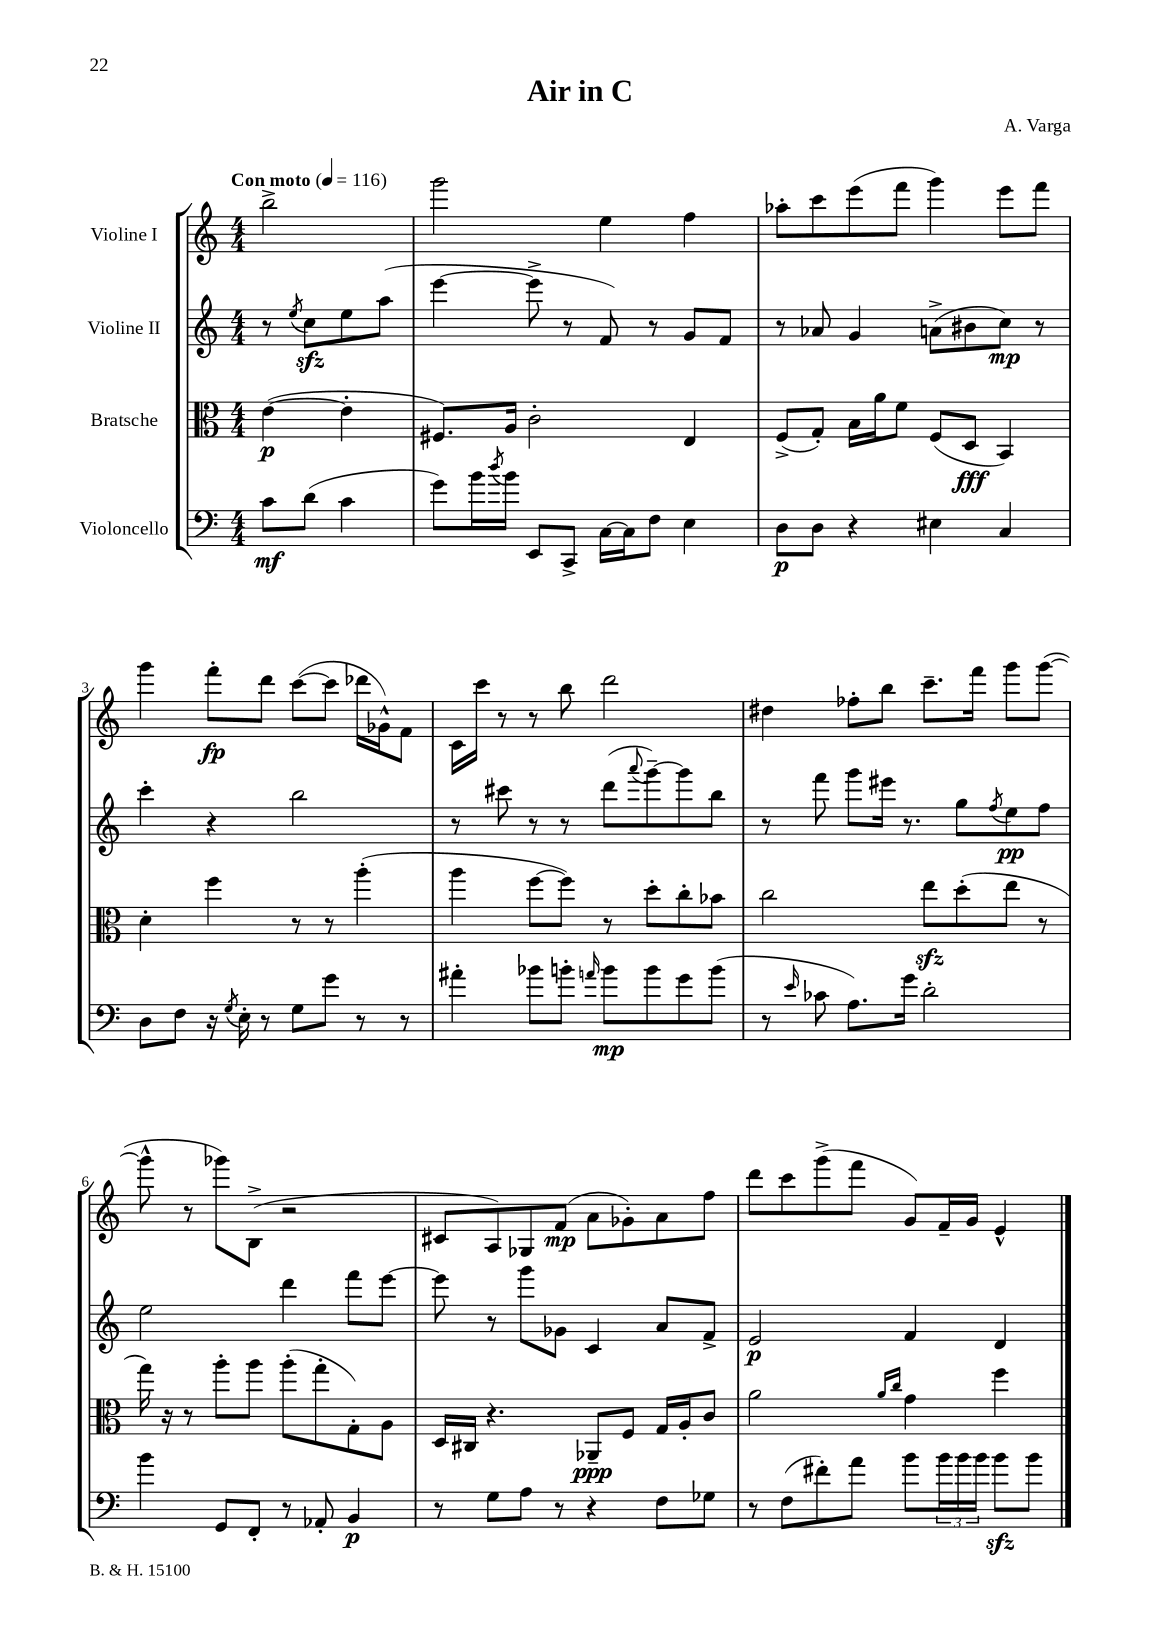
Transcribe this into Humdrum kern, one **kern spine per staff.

**kern	**kern	**kern	**kern
*staff4	*staff3	*staff2	*staff1
*clefF4	*clefC3	*clefG2	*clefG2
*k[]	*k[]	*k[]	*k[]
*M4/4	*M4/4	*M4/4	*M4/4
*MM116	*MM116	*MM116	*MM116
8c\L	([4e\	8r	2bb^\
.	.	8qee/	.
(8d\J	.	8cc\L	.
4c\	4e'\]	8ee\	.
.	.	(8aa\J	.
=	=	=	=
8g\L)	8.F#/L)	[4eee\	2ggg\
16b\L	.	.	.
8qdd/	.	.	.
16b\JJ	16A/Jk	.	.
8EE/L	2c'\	8eee^\]	.
8CC^/J	.	8r	.
[16C\LL	.	8f/)	4ee\
16C\]J	.	.	.
8F\J	.	8r	.
4E\	4E/	8g/L	4ff\
.	.	8f/J	.
=	=	=	=
8D\L	(8F^/L	8r	8aa-'\L
8D\J	8G'/J)	8a-/	8ccc\
4r	16B\LL	4g/	(8eee\
.	16a\J	.	.
.	8f\J	.	8fff\J
4E#\	(8F/L	(8a^\L	4ggg\)
.	8D/J	8b#\	.
4C/	4BB/)	8cc\J)	8eee\L
.	.	8r	8fff\J
=	=	=	=
8D\L	4d'\	4ccc'\	4ggg\
8F\J	.	.	.
16r	4ff\	4r	8fff'\L
8qG/	.	.	.
16E'\	.	.	.
8r	.	.	8ddd\J
8G\L	8r	2bb\	([8ccc\L
8g\J	8r	.	8ccc\]J
8r	(4aa'\	.	16ddd-\LL
.	.	.	16g-^^\J)
8r	.	.	8f\J
=	=	=	=
4a#'\	4aa\	8r	16c\LL
.	.	.	16ccc\JJ
.	.	8ccc#\	8r
8b-\L	[8ff\L	8r	8r
8b'\J	8ff\]J)	8r	8bb\
16qqa/	.	.	.
8b\L	8r	(8ddd\L	2ddd\
.	.	8qqaaa/	.
8b\	8dd'\L	[8ggg~\)	.
8g\	8cc'\	8ggg\]	.
(8b\J	8b-\J	8bb\J	.
=	=	=	=
8r	2cc\	8r	4dd#\
16qqe/	.	.	.
8c-\	.	8fff\	.
8.A\L)	.	8ggg\L	8ff-'\L
.	.	16eee#\Jk	8bb\J
16g\Jk	.	8.r	.
2d'\	8ee\L	.	8.ccc~\L
.	(8dd'\	8gg\L	.
.	.	.	16fff\Jk
.	.	8qff/	.
.	8ee\J	8ee\	8ggg\L
.	8r	8ff\J	([8ggg\J
=	=	=	=
4b\	16gg\)	2ee\	8ggg^^\]
.	16r	.	.
.	8r	.	8r
8GG/L	8aa'\L	.	8ggg-\L)
8FF'/J	8aa\J	.	(8B^\J
8r	(8aa'\L	4ddd\	2r
8AA-'/	8gg'\	.	.
4BB/	8G'\)	8fff\L	.
.	8A\J	[8eee\J	.
=	=	=	=
8r	16D/LL	8eee\]	8c#/L
.	16C#/JJ	.	.
8G\L	4.r	8r	8A/)
8A\J	.	8ggg\L	8G-/
8r	.	8g-\J	(8f/J
4r	8AA-~/L	4c/	8a\L
.	8F/J	.	8g-'\)
8F\L	16G/LL	8a/L	8a\
.	16A'/J	.	.
8G-\J	8c/J	8f^/J	8ff\J
=	=	=	=
8r	2a\	2e/	8ddd\L
(8F\L	.	.	8ccc\
8f#'\)	.	.	(8ggg^\
8a\J	.	.	8fff\J
.	16qqa/LL	.	.
.	16qqcc/JJ	.	.
8b\L	4g\	4f/	8g/L)
24b\L	.	.	16f~/L
24b\	.	.	.
.	.	.	16g/JJ
24b\JJ	.	.	.
8b\L	4ff\	4d/	4e^^/
8b\J	.	.	.
==	==	==	==
*-	*-	*-	*-
